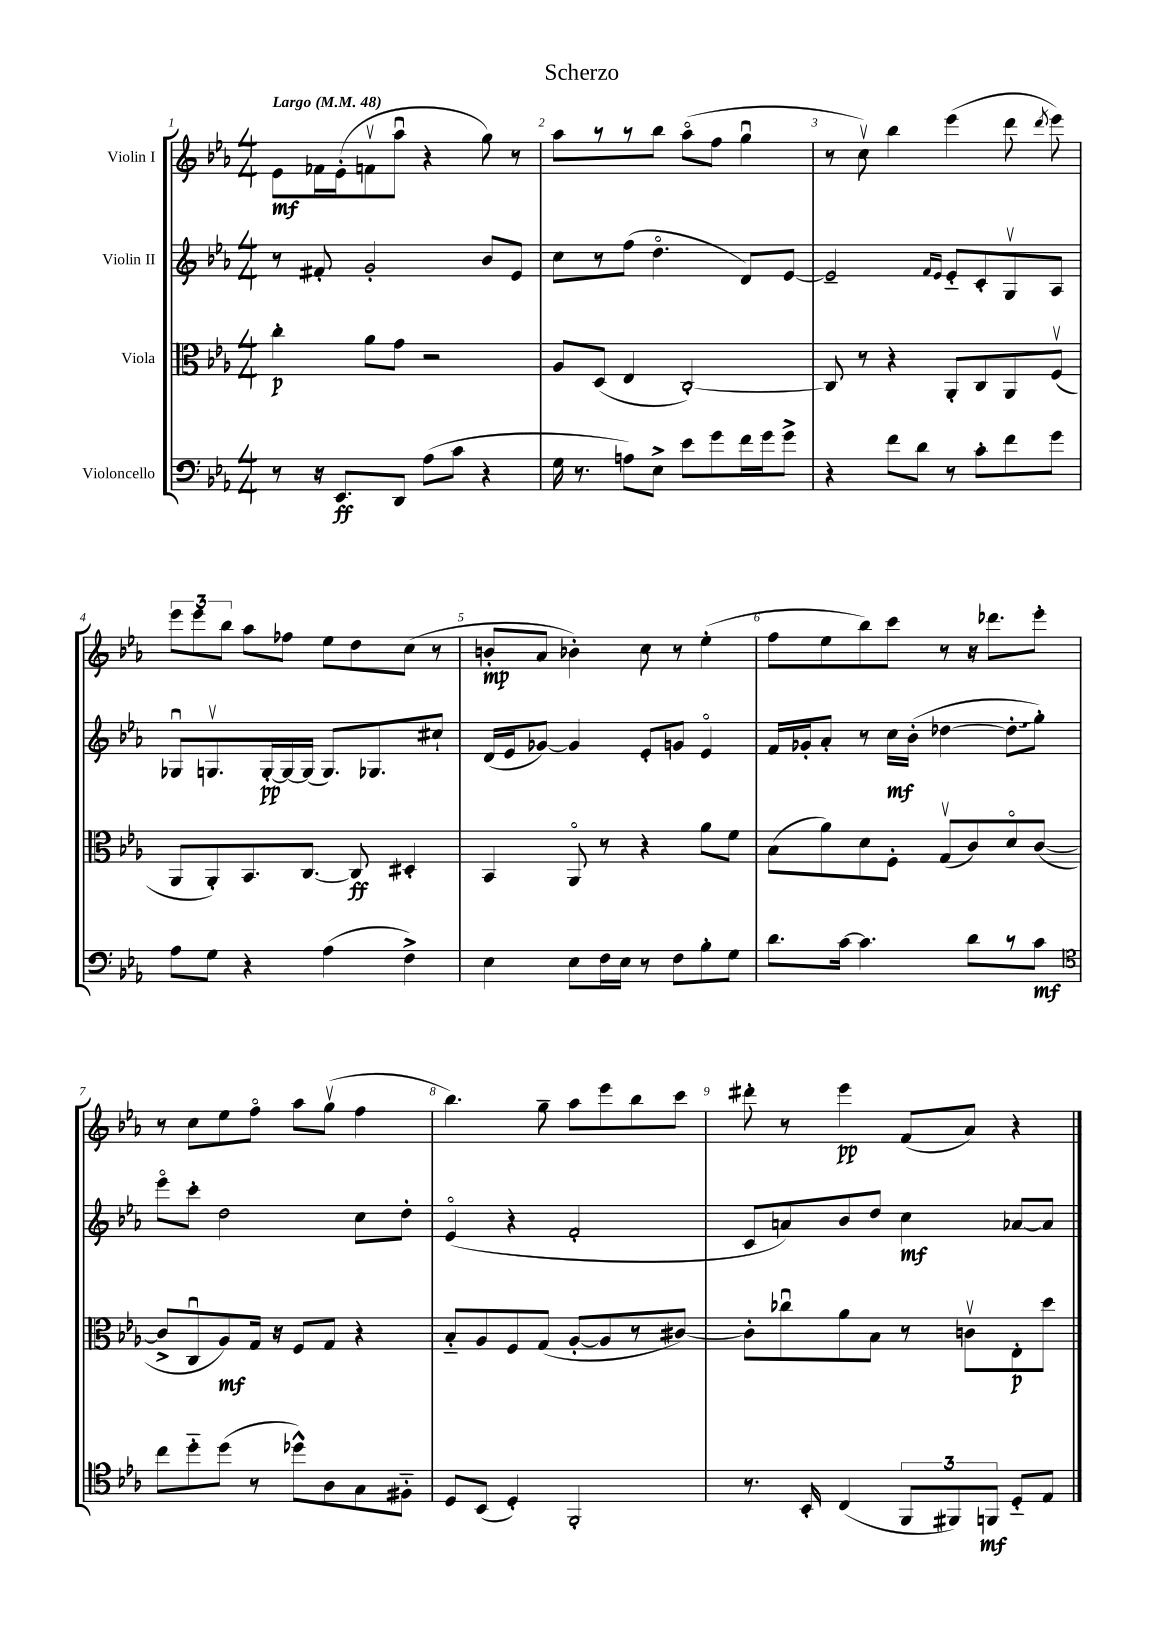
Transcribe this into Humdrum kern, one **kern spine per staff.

**kern	**kern	**kern	**kern
*staff4	*staff3	*staff2	*staff1
*clefF4	*clefC3	*clefG2	*clefG2
*k[b-e-a-]	*k[b-e-a-]	*k[b-e-a-]	*k[b-e-a-]
*M4/4	*M4/4	*M4/4	*M4/4
*MM48	*MM48	*MM48	*MM48
8r	4cc'	8r	8e-
16r	.	8f#'	16f-
8.EE-	.	.	(16e-'
.	8a-	2g'	8fv
8DD	8g	.	8aa-u
(8A-	2r	.	4r
8c	.	.	.
4r	.	8b-	8gg)
.	.	8e-	8r
=	=	=	=
16G	8A-	8cc	8aa-
8.r	.	.	.
.	(8D	8r	8r
8A)	4E-	(8ff	8r
8E-^	.	4.ddo	8bb-
8e-	[2C')	.	(8aa-o
8g	.	.	8ff
16f	.	8d)	4ggu
16g	.	.	.
8g^	.	[8e-	.
=	=	=	=
4r	8C]	2e-~]	8r
.	8r	.	8ccv)
8f	4r	.	4bb-
8d	.	.	.
.	.	16qqf	.
.	.	16qqe-	.
8r	8AA-'	8e-'~	(4eee-
8c'	8C	8c'	.
8f	8AA-	8Gv	8ddd
.	.	.	8qddd
8g	(8Fv	8A-	8eee-)
=	=	=	=
8A-	8AA-	8G-u	12eee-
.	.	.	12eee-
8G	8AA-')	8.Gv	.
.	.	.	12bb-
4r	8.BB-	.	8aa-
.	.	[16G'	.
.	.	16G_	8ff-
.	[8.C	(16G]	.
(4A-	.	8.G)	8ee-
.	8C]	.	8dd
.	.	8.G-	.
4F^)	4D#'	.	(8cc
.	.	8cc#`	8r
=	=	=	=
4E-	4BB-	(16d	8b'
.	.	16e-	.
.	.	[8g-)	8a-
8E-	8AA-o	4g-]	4b-')
16F	8r	.	.
16E-	.	.	.
8r	4r	8e-'	8cc
8F	.	8g	8r
8B-'	8a-	4e-o	(4ee-'
8G	8f	.	.
=	=	=	=
8.d	(8B-	16f	8ff
.	.	16g-'	.
.	8a-)	8a-'	8ee-
[16c	.	.	.
4.c]	8d	8r	8bb-)
.	8F'	16cc	8ccc
.	.	(16b-'	.
.	(8Gv	[4dd-	8r
8d	8c)	.	16r
.	.	.	8.ddd-
8r	8do	8dd-']	.
8c	([8c	8gg')	8eee-'
=	=	=	=
*clefC4	*	*	*
8cc	8c^]	8eee-o	8r
8dd'~	8Cu	8ccc'	8cc
(8dd	8A-)	2dd	8ee-
8r	16G	.	8ffo
.	16r	.	.
8dd-^^)	8F	.	8aa-
8A-	8G	.	(8ggv
8G	4r	8cc	4ff
8F#'~	.	8dd'	.
=	=	=	=
8D	8B-'~	(4e-o	4.bb-)
(8BB-	8A-	.	.
4D')	8F	4r	.
.	(8G	.	8gg~
2FF'	[8A-'	2f'	8aa-
.	8A-]	.	8eee-
.	8r	.	8bb-
.	[8c#)	.	8ccc
=	=	=	=
8.r	8c#']	8c	8ddd#'
.	8cc-u	8a)	8r
16BB-'	.	.	.
(4C	8a-	8b-	4eee-
.	8B-	8dd	.
12FF	8r	4cc	(8f
12FF#)	.	.	.
.	8cv	.	8a-)
12FF	.	.	.
8D'~	8E-'	[8a-	4r
8E-	8dd	8a-]	.
==	==	==	==
*-	*-	*-	*-
